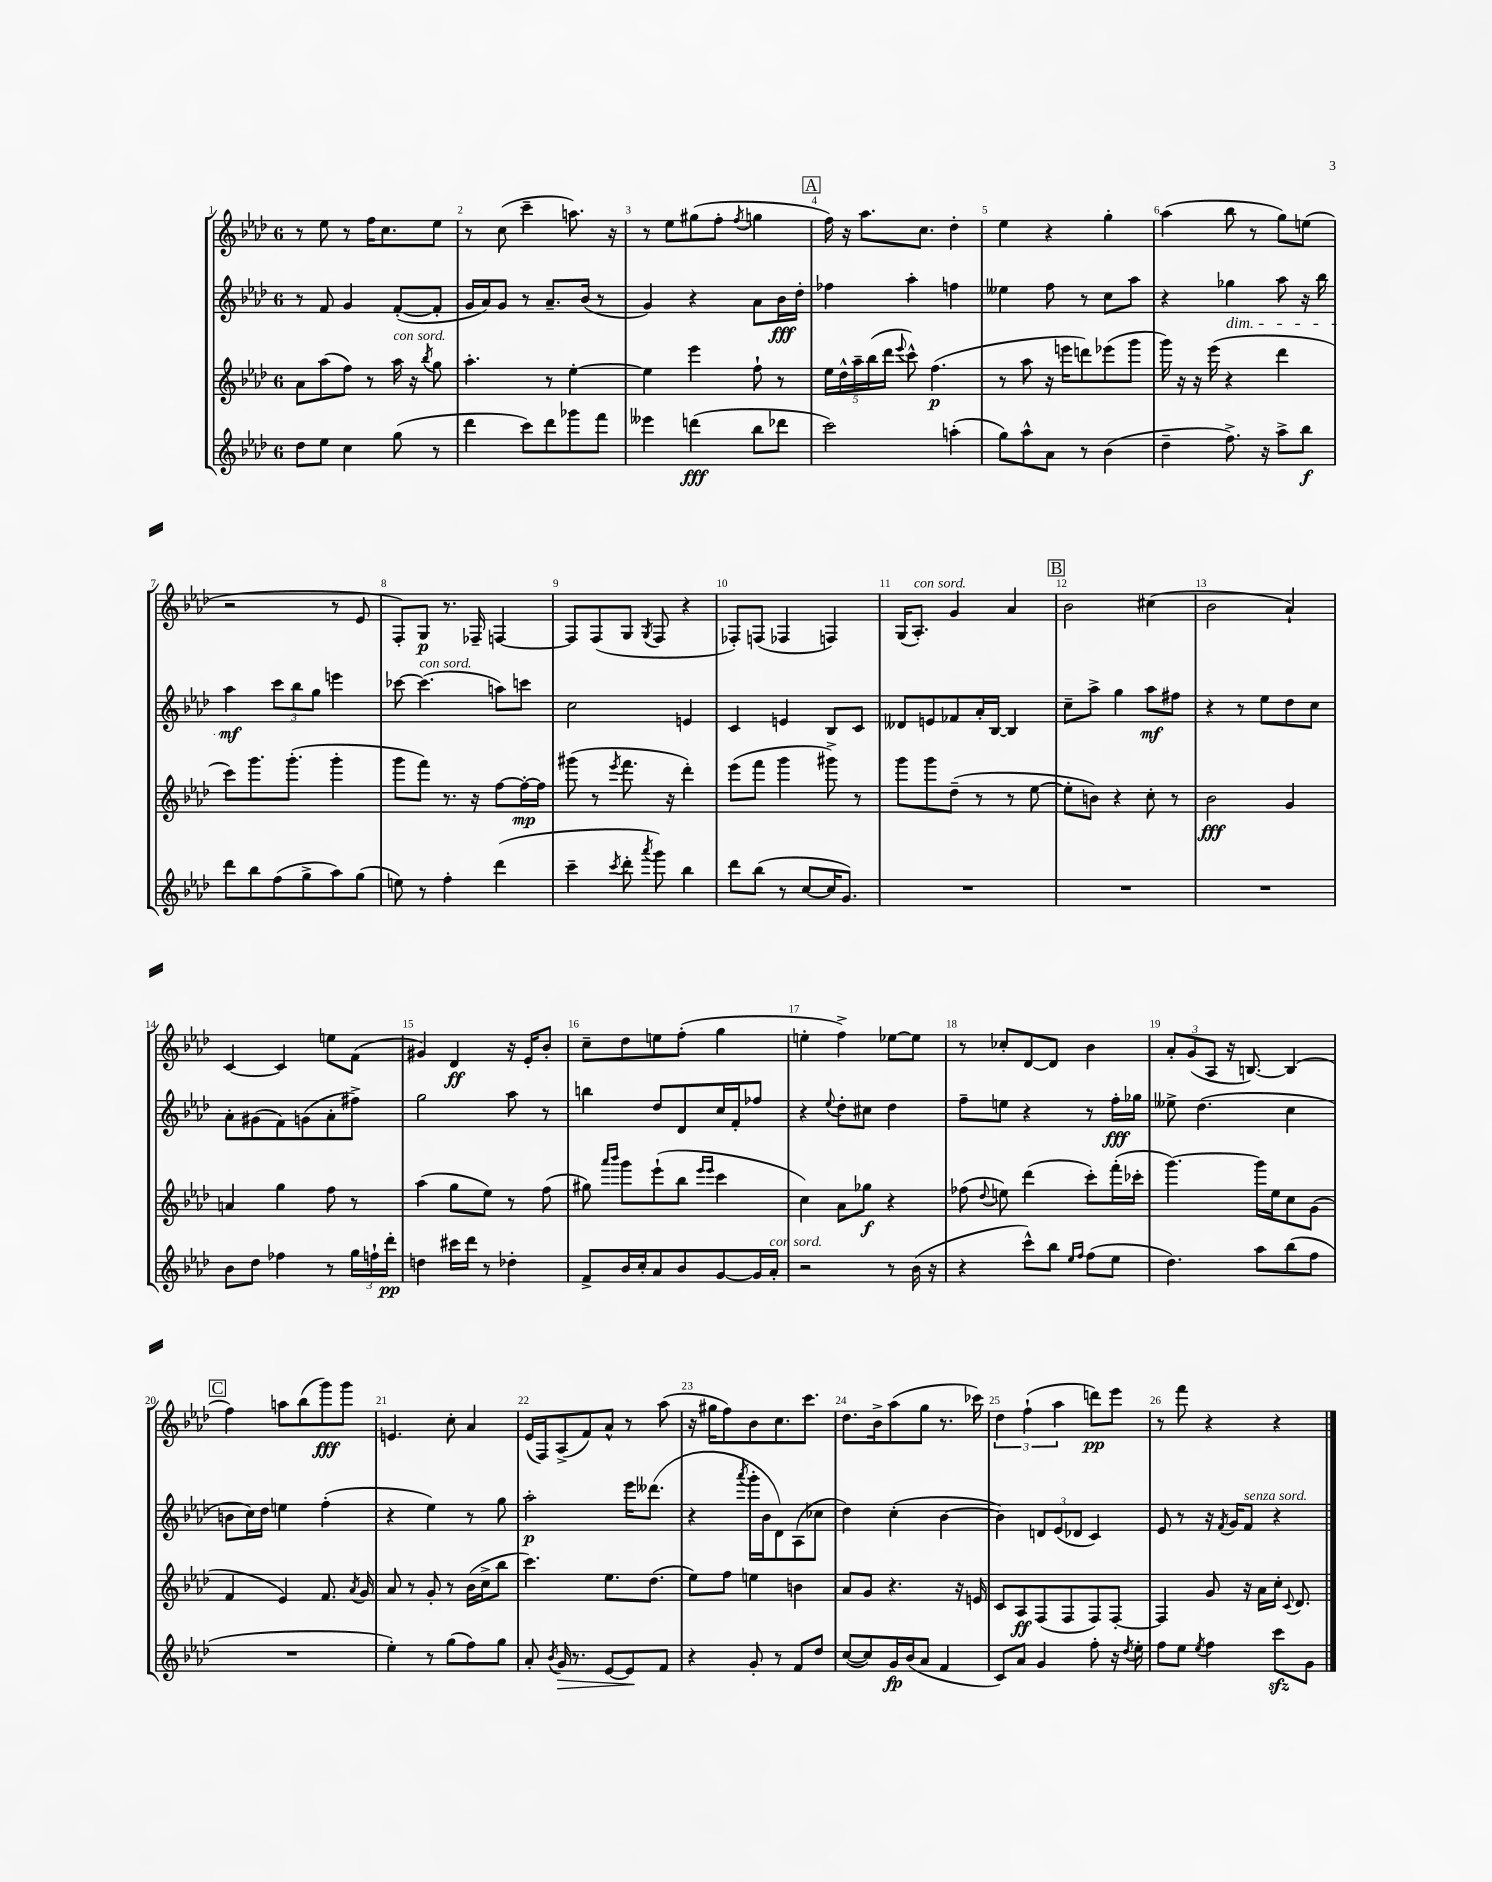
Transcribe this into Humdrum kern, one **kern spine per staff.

**kern	**dynam	**kern	**dynam	**kern	**dynam	**kern	**dynam
*part4	*part4	*part3	*part3	*part2	*part2	*part1	*part1
*staff4	*staff4	*staff3	*staff3	*staff2	*staff2	*staff1	*staff1
*clefG2	*	*clefG2	*	*clefG2	*	*clefG2	*
*k[b-e-a-d-]	*	*k[b-e-a-d-]	*	*k[b-e-a-d-]	*	*k[b-e-a-d-]	*
*M6/8	*	*M6/8	*	*M6/8	*	*M6/8	*
=1	=1	=1	=1	=1	=1	=1	=1
8dd-\L	.	8a-\L	.	8r	.	8r	.
8ee-\J	.	(8aa-\	.	8f/	.	8ee-\	.
4cc\	.	8ff\J)	.	4g/	.	8r	.
.	.	8r	.	.	.	16ff\KL	.
.	.	.	.	.	.	8.cc\	.
!	!	!LO:TX:a:i:t=con sord.	!	!	!	!	!
(8gg\	.	16aa-\	.	([8f'/L	.	.	.
.	.	16r	.	.	.	.	.
.	.	8qbb-/	.	.	.	.	.
8r	.	8gg\	.	8f'/J]	.	8ee-\J	.
=2	=2	=2	=2	=2	=2	=2	=2
4ddd-\	.	4.aa-'\	.	16g/LL	.	8r	.
.	.	.	.	16a-/J)	.	.	.
.	.	.	.	8g/J	.	(8cc\	.
8ccc\L)	.	.	.	8r	.	4ccc~\	.
8ddd-\	.	8r	.	8.a-~/L	.	.	.
8ggg-X\	.	[4ee-'\	.	.	.	8.aan\)	.
.	.	.	.	(16b-/Jk	.	.	.
8fff\J	.	.	.	8r	.	.	.
.	.	.	.	.	.	16r	.
=3	=3	=3	=3	=3	=3	=3	=3
4eee--X\	.	4ee-\]	.	4g/)	.	8r	.
.	.	.	.	.	.	8ee-\L	.
(4dddn\	fff	4eee-\	.	4r	.	(8gg#X\	.
.	.	.	.	.	.	8ff'\J	.
.	.	.	.	.	.	8qff/	.
8bb-\L	.	8ff`\	.	8a-\L	.	4ggn\	.
8ddd-X\J	.	8r	.	16b-\L	fff	.	.
.	.	.	.	16dd-'\JJ	.	.	.
!!LO:REH:place=s1:t=A
=4	=4	=4	=4	=4	=4	=4	=4
2ccc\)	.	20ee-\LL	.	4ff-X\	.	16ff\)	.
.	.	20dd-^^\	.	.	.	.	.
.	.	.	.	.	.	16r	.
.	.	20aa-~\	.	.	.	.	.
.	.	.	.	.	.	8.aa-\L	.
.	.	(20bb-\	.	.	.	.	.
.	.	20ddd-\JJ	.	.	.	.	.
.	.	8qqeee-/	.	.	.	.	.
.	.	8ccc^^\)	.	4aa-'\	.	.	.
.	.	.	.	.	.	8.cc\J	.
.	.	(4.ff\	p	.	.	.	.
(4aan'\	.	.	.	4ffn\	.	4dd-'\	.
=5	=5	=5	=5	=5	=5	=5	=5
8gg\L)	.	8r	.	4ee--X\	.	4ee-\	.
8aa-^^\	.	8aa-\	.	.	.	.	.
8a-\J	.	16r	.	8ff\	.	4r	.
.	.	16eeen\KL	.	.	.	.	.
8r	.	8dddn\)	.	8r	.	.	.
(4b-\	.	(8eee-X\	.	8cc\L	.	4gg'\	.
.	.	8ggg\J	.	8aa-\J	.	.	.
=6	=6	=6	=6	=6	=6	=6	=6
4dd-~\	.	16ggg\)	.	4r	.	(4aa-\	.
.	.	16r	.	.	.	.	.
.	.	16r	.	.	.	.	.
.	.	(16eee-\	.	.	.	.	.
!	!	!	!	!LO:TX:b:i:t=dim.	!	!	!
8.ff^\)	.	4r	.	4gg-X\	.	8bb-\	.
.	.	.	.	.	.	8r	.
16r	.	.	.	.	.	.	.
8aa-^\L	.	4ddd-\	.	8aa-\	.	8gg\L)	.
8bb-\J	f	.	.	16r	.	(8een\J	.
.	.	.	.	16bb-\	.	.	.
!!LO:LB:g=z
=7	=7	=7	=7	=7	=7	=7	=7
8ddd-\L	.	8ccc\L)	.	4aa-\	mf	2r	.
8bb-\	.	8.ggg\	.	.	.	.	.
(8ff\	.	.	.	12ccc\L	.	.	.
.	.	(8.ggg'\J	.	.	.	.	.
.	.	.	.	12bb-\	.	.	.
8gg^\	.	.	.	.	.	.	.
.	.	.	.	12gg\J	.	.	.
8aa-\)	.	4ggg'\	.	4eeen\	.	8r	.
(8gg\J	.	.	.	.	.	8e-/	.
=8	=8	=8	=8	=8	=8	=8	=8
8een\)	.	8ggg\L	.	[8ccc-X\	.	8F'/L)	.
!	!	!	!	!LO:TX:a:i:t=con sord.	!	!	!
8r	.	8fff\J)	.	(4.ccc-\]	.	8G/J	p
4ff'\	.	8.r	.	.	.	8.r	.
.	.	16r	.	.	.	16F-X~/	.
(4ddd-\	.	[8ff\L	.	8aan\L)	.	[4Fn/	.
.	.	16ff'\L_	mp	8cccn\J	.	.	.
.	.	16ff\JJ]	.	.	.	.	.
=9	=9	=9	=9	=9	=9	=9	=9
4ccc~\	.	(8ggg#X\	.	2cc\	.	8F/L]	.
.	.	8r	.	.	.	(8F/	.
8qccc/	.	8qeee-/	.	.	.	.	.
8ddd-'\	.	8.fff\	.	.	.	8G/J	.
8qaaa-/	.	.	.	.	.	8qG/	.
8ggg\)	.	.	.	.	.	8F/	.
.	.	16r	.	.	.	.	.
4bb-\	.	4ddd-'\)	.	4en/	.	4r	.
=10	=10	=10	=10	=10	=10	=10	=10
8ddd-\L	.	(8eee-\L	.	4c/	.	8F-X'/L)	.
(8bb-\J	.	8fff\J	.	.	.	(8Fn/J	.
8r	.	4ggg\	.	4en/	.	4F-X/	.
[8cc/L	.	.	.	.	.	.	.
16cc/K]	.	8ggg#X^\)	.	8B-/L	.	4Fn/)	.
8.g/J)	.	.	.	.	.	.	.
.	.	8r	.	8c/J	.	.	.
=11	=11	=11	=11	=11	=11	=11	=11
2.r	.	8ggg\L	.	8d--X/L	.	(16G/KL	.
!	!	!	!	!	!	!LO:TX:a:i:t=con sord.	!
.	.	.	.	.	.	8.A-'/J)	.
.	.	8ggg\	.	8en/	.	.	.
.	.	(8dd-~\J	.	8f-X/	.	4g/	.
.	.	8r	.	16a-'/L	.	.	.
.	.	.	.	[16B-/JJ	.	.	.
.	.	8r	.	4B-/]	.	4a-/	.
.	.	[8ee-\	.	.	.	.	.
!!LO:REH:place=s1:t=B
=12	=12	=12	=12	=12	=12	=12	=12
2.r	.	8ee-'\L]	.	8cc~\L	.	2b-\	.
.	.	8bn\J)	.	8aa-^\J	.	.	.
.	.	4r	.	4gg\	.	.	.
.	.	8cc'\	.	8aa-\L	mf	(4cc#X\	.
.	.	8r	.	8ff#X\J	.	.	.
=13	=13	=13	=13	=13	=13	=13	=13
2.r	.	2b-\	fff	4r	.	2b-\	.
.	.	.	.	8r	.	.	.
.	.	.	.	8ee-\L	.	.	.
.	.	4g/	.	8dd-\	.	4a-`/)	.
.	.	.	.	8cc\J	.	.	.
!!LO:LB:g=z
=14	=14	=14	=14	=14	=14	=14	=14
8b-\L	.	4an/	.	8a-'\L	.	[4c/	.
8dd-\J	.	.	.	(8g#X\	.	.	.
4ff-X\	.	4gg\	.	8f\)	.	4c/]	.
.	.	.	.	(8gn\	.	.	.
8r	.	8ff\	.	8a-'\	.	8een\L	.
24gg\LL	.	8r	.	8ff#X^\J)	.	(8f\J	.
24ffn`\	.	.	.	.	.	.	.
24ddd-'\JJ	pp	.	.	.	.	.	.
=15	=15	=15	=15	=15	=15	=15	=15
4ddn\	.	(4aa-\	.	2gg\	.	4g#X/)	.
16ccc#X\LL	.	8gg\L	.	.	.	4d-/	ff
16ddd-\JJ	.	.	.	.	.	.	.
8r	.	8ee-\J)	.	.	.	.	.
4dd-X'\	.	8r	.	8aa-\	.	16r	.
.	.	.	.	.	.	16e-'/KL	.
.	.	(8ff\	.	8r	.	8b-'/J	.
=16	=16	=16	=16	=16	=16	=16	=16
8f^/L	.	8gg#X\)	.	4bbn\	.	8cc~\L	.
.	.	16qqaaa-/LL	.	.	.	.	.
.	.	16qqbbb-/JJ	.	.	.	.	.
16b-/L	.	8ggg\L	.	.	.	8dd-\	.
16cc'/J	.	.	.	.	.	.	.
8a-/	.	(8eee-`\	.	8dd-/L	.	8een\	.
8b-/	.	8bb-\J	.	8d-/	.	(8ff'\J	.
.	.	16qqeee-/LL	.	.	.	.	.
.	.	16qqeee-/JJ	.	.	.	.	.
[8g/	.	4ccc\	.	16cc/L	.	4gg\	.
.	.	.	.	16f'/J	.	.	.
16g/L]	.	.	.	8ff-X/J	.	.	.
!LO:TX:a:i:t=con sord.	!	!	!	!	!	!	!
16a-'/JJ	.	.	.	.	.	.	.
=17	=17	=17	=17	=17	=17	=17	=17
2r	.	4cc\)	.	4r	.	4een'\	.
.	.	.	.	8qqee-/	.	.	.
.	.	8a-\L	.	8dd-'\L	.	4ff^\)	.
.	.	8gg-X\J	f	8cc#X\J	.	.	.
8r	.	4r	.	4dd-\	.	[8ee-X\L	.
(16b-\	.	.	.	.	.	8ee-\J]	.
16r	.	.	.	.	.	.	.
=18	=18	=18	=18	=18	=18	=18	=18
4r	.	(8ff-X\	.	8ff~\L	.	8r	.
.	.	8qqdd-/	.	.	.	.	.
.	.	8een\)	.	8een\J	.	8cc-X'/L	.
8ccc^^\L)	.	(4ddd-\	.	4r	.	[8d-/	.
8bb-\J	.	.	.	.	.	8d-/J]	.
16qqee-/LL	.	.	.	.	.	.	.
16qqff/JJ	.	.	.	.	.	.	.
(8ff\L	.	8ccc'\L)	.	8r	.	4b-\	.
8ee-\J	.	(16fff'\L	.	16ff'\LL	fff	.	.
.	.	16ccc-X'\JJ	.	16gg-X\JJ	.	.	.
=19	=19	=19	=19	=19	=19	=19	=19
4.dd-\)	.	[4.ggg\)	.	8ee--X^\	.	12a-'/L	.
.	.	.	.	.	.	(12g/	.
.	.	.	.	(4.dd-\	.	.	.
.	.	.	.	.	.	12A-/J	.
.	.	.	.	.	.	16r	.
.	.	.	.	.	.	[8.Bn/)	.
8aa-\L	.	16ggg\LL]	.	.	.	.	.
.	.	16ee-\J	.	.	.	.	.
(8bb-\	.	8cc\	.	4cc\	.	(4B/]	.
8ff\J	.	(8g\J	.	.	.	.	.
!!LO:LB:g=z
!!LO:REH:place=s1:t=C
=20	=20	=20	=20	=20	=20	=20	=20
2.r	.	4f/	.	8bn\L	.	4ff\)	.
.	.	.	.	16cc\L)	.	.	.
.	.	.	.	16dd-\JJ	.	.	.
.	.	4e-/)	.	4een\	.	8aan\L	.
.	.	.	.	.	.	(8bb-\	.
.	.	8.f/	.	(4ff'\	.	8ggg\)	fff
.	.	.	.	.	.	8ggg\J	.
.	.	8qa-/	.	.	.	.	.
.	.	16g/	.	.	.	.	.
=21	=21	=21	=21	=21	=21	=21	=21
4ee-'\)	.	8a-/	.	4r	.	4.en/	.
.	.	8r	.	.	.	.	.
8r	.	8g'/	.	4ee-\)	.	.	.
(8gg\L	.	8r	.	.	.	8cc'\	.
8ff\)	.	(16b-\LL	.	8r	.	4a-/	.
.	.	16cc^\J	.	.	.	.	.
8gg\J	.	8bb-\J	.	8gg\	.	.	.
=22	=22	=22	=22	=22	=22	=22	=22
8a-'/	.	4.ccc\)	.	2aa-'\	p	(16e-/LL	.
.	.	.	.	.	.	16F/J)	.
8qb-/	.	.	.	.	.	.	.
!	!LO:HP:b	!	!	!	!	!	!
16g/	>	.	.	.	.	(8A-^/	.
8.r	.	.	.	.	.	.	.
.	.	.	.	.	.	8f/)	.
[8e-/L	.	8.ee-\L	.	.	.	8a-^^/J	.
8e-/]	.	.	.	16eee-\KL	.	8r	.
.	.	(8.dd-\J	.	(8.ddd--X\J	.	.	.
8f/J	]	.	.	.	.	(8aa-\	.
=23	=23	=23	=23	=23	=23	=23	=23
4r	.	8ee-\L)	.	4r	.	16r	.
.	.	.	.	.	.	16gg#X\KL	.
.	.	8ff\J	.	.	.	8ff\)	.
.	.	.	.	8qaaa-/	.	.	.
8g'/	.	4een\	.	16ggg'\LL	.	8b-\	.
.	.	.	.	16b-\J	.	.	.
8r	.	.	.	8d-\)	.	8.cc\	.
8f/L	.	4bn\	.	(8A-\	.	.	.
.	.	.	.	.	.	8.ccc\J	.
8dd-/J	.	.	.	8cc-X\J	.	.	.
=24	=24	=24	=24	=24	=24	=24	=24
([8cc/L	.	8a-/L	.	4dd-\)	.	8.dd-\L	.
8cc/])	.	8g/J	.	.	.	.	.
.	.	.	.	.	.	16b-^\k	.
16g/L	fp	4.r	.	(4cc'\	.	(8aa-\	.
(16b-/J	.	.	.	.	.	.	.
8a-/J	.	.	.	.	.	8gg\J	.
4f/	.	.	.	[4b-\	.	8.r	.
.	.	16r	.	.	.	.	.
.	.	16en/	.	.	.	16ccc-X\)	.
=25	=25	=25	=25	=25	=25	=25	=25
8c/L)	.	8c/L	.	4b-\])	.	6dd-\	.
8a-/J	.	8A-/	ff	.	.	.	.
.	.	.	.	.	.	(6ff`\	.
4g/	.	(8F/	.	12dn/L	.	.	.
.	.	.	.	(12e-/	.	6aa-\	.
.	.	8F/	.	.	.	.	.
.	.	.	.	12d-X/J	.	.	.
8ff'\	.	8F/)	.	4c/)	.	8dddn\L)	pp
16r	.	[8F'/J	.	.	.	8eee-\J	.
8qdd-/	.	.	.	.	.	.	.
16ee-'\	.	.	.	.	.	.	.
=26	=26	=26	=26	=26	=26	=26	=26
8ff\L	.	4F/]	.	8e-/	.	8r	.
8ee-\J	.	.	.	8r	.	8fff\	.
8qee-/	.	.	.	.	.	.	.
4ff\	.	8g/	.	16r	.	4r	.
.	.	.	.	8qf/	.	.	.
.	.	.	.	16g/KL	.	.	.
!	!	!	!	!LO:TX:a:i:t=senza sord.	!	!	!
.	.	16r	.	8f/J	.	.	.
.	.	16a-\LL	.	.	.	.	.
8ccczz\L	.	16cc'\JJ	.	4r	.	4r	.
.	.	8qqc/	.	.	.	.	.
.	.	8.d-/	.	.	.	.	.
8g\J	.	.	.	.	.	.	.
==	==	==	==	==	==	==	==
*-	*-	*-	*-	*-	*-	*-	*-
